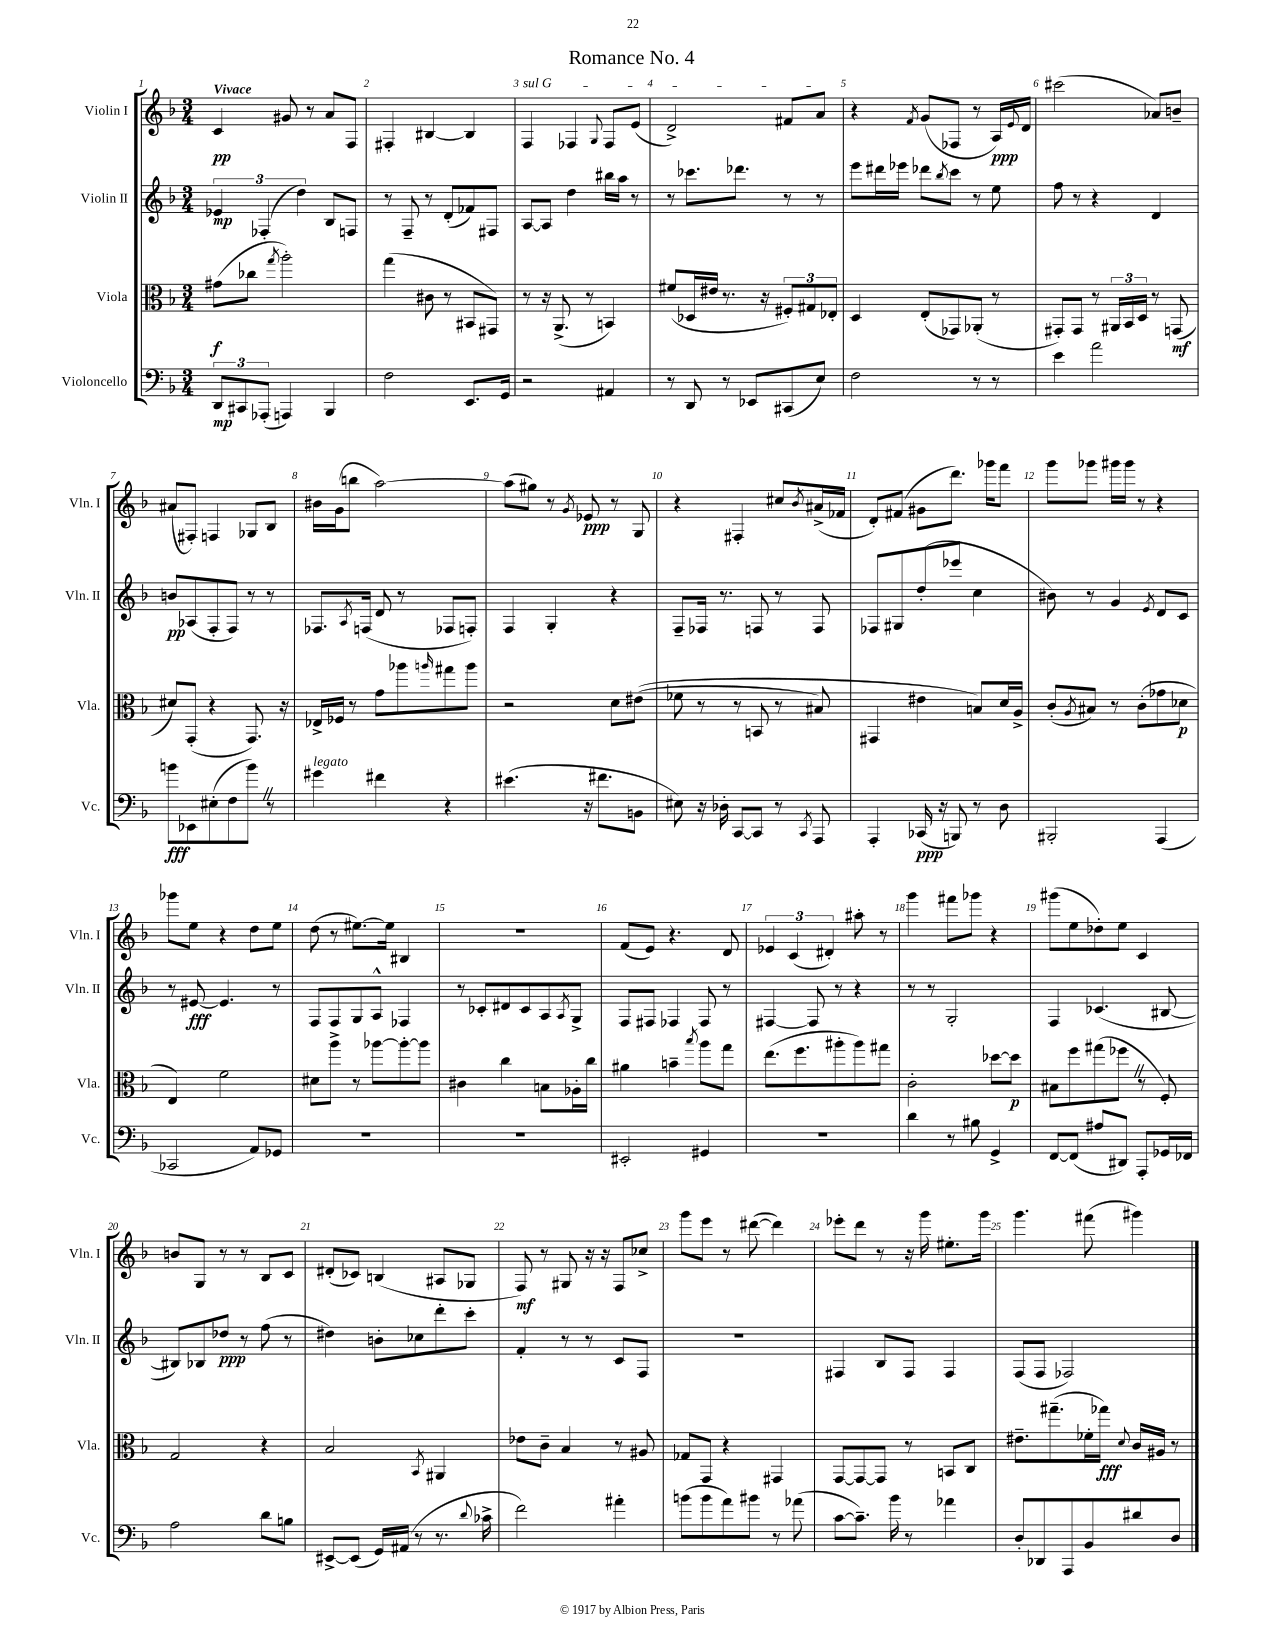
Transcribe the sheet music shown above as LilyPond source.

\header { title = "Romance No. 4" }
<<
\new StaffGroup <<
\new Staff = "s0" \with { instrumentName = "Violin I" shortInstrumentName = "Vln. I" } {
    \clef treble \key f \major \numericTimeSignature \time 3/4 \tempo "Vivace"
    c'4\pp gis'8 r8 a'8 f8 |
    fis4-. bis4~ bis4 |
    \once \override TextSpanner.bound-details.left.text = \markup { \italic "sul G" } f4\startTextSpan fes4 \appoggiatura { g8 } fes8 e'8( |
    d'2->) fis'8 a'8\stopTextSpan |
    r4 \acciaccatura { f'8 } g'8( fes8 r8 a16\ppp) \appoggiatura { e'8 } d'16 |
    cis'''2( aes'8) b'8-- |
    ais'8( fis8-.) f4 ges8 bes8 |
    bis'16 g'16( b''8 a''2~) |
    a''8( gis''8) r8 \acciaccatura { g'8 } ees'8\ppp r8 g8 |
    r4 fis4-. cis''8 \acciaccatura { bes'8 } ais'16->( fes'16 |
    d'8-.) fis'8( gis'8 d'''8.) ges'''16 f'''8 |
    g'''8 ges'''8 gis'''16 gis'''16 r8 r4 |
    ges'''8 e''8 r4 d''8 e''8 |
    d''8( r8 eis''8.~) eis''16 bis4 |
    R2. |
    f'8( e'8) r4. d'8 |
    \tuplet 3/2 { ees'4 c'4( dis'4-.) } ais''8-. r8 |
    g'''4 fis'''8 ges'''8 r4 |
    gis'''8( e''8 des''8-.) e''8 c'4 |
    b'8 g8 r8 r8 bes8 c'8 |
    dis'8-.( ces'8) b4( ais8 ges8 |
    f8\mf) r8 gis8 r16 r16 f8 ces''8-> |
    g'''8 e'''8 r8 dis'''8~( dis'''4) |
    ees'''8-. d'''8 r8 r16 g'''16 eis''8.-. g'''16 |
    g'''4. fis'''8( gis'''4) \bar "|." |
}
\new Staff = "s1" \with { instrumentName = "Violin II" shortInstrumentName = "Vln. II" } {
    \clef treble \key f \major \numericTimeSignature \time 3/4
    \tuplet 3/2 { ees'4\mp fes4-.( d''4) } bes8 f8 |
    r8 f8-- r8 d'8-.( fes'8) fis8 |
    a8~ a8 d''4 bis''16 a''16 r8 |
    r8 ces'''8. des'''8. r8 r8 |
    e'''8 dis'''16 ees'''16 des'''8 \acciaccatura { bes''8 } c'''8 r8 e''8 |
    f''8 r8 r4 d'4 |
    b'8\pp aes8( f8-. f8) r8 r8 |
    fes8. \acciaccatura { a8 } f16( d'8 r8 fes8 f8-.) |
    f4 g4-. r4 |
    f8-- fes16 r8. f8 r8 f8 |
    fes8 gis8 d''8-.( ees'''8 c''4 |
    bis'8) r8 g'4 \acciaccatura { e'8 } d'8 c'8 |
    r8 eis'8~\fff eis'4. r8 |
    f8 f8 g8 a8-^ fes4 |
    r8 ces'8-. dis'8 ces'8 a8 \acciaccatura { a8 } g8-> |
    f8 fis8 fes4 fes8 r8 |
    fis4~ fis8 r8 r4 |
    r8 r8 g2-. |
    f4 ces'4.( bis8~ |
    bis8) bes8 des''8\ppp r8 f''8( r8 |
    dis''4) b'8-. ces''8 d'''8-. c'''8-. |
    f'4-. r8 r8 c'8 f8 |
    R2. |
    fis4 bes8 fis8 fis4 |
    f8( f8 fes2) \bar "|." |
}
\new Staff = "s2" \with { instrumentName = "Viola" shortInstrumentName = "Vla." } {
    \clef alto \key f \major \numericTimeSignature \time 3/4
    gis'8\f( ces''8 \acciaccatura { g''8 } a''2-.) |
    g''4( cis'8 r8 bis,8 gis,8) |
    r8 r16 a,8.->( r8 b,4) |
    fis'8( des16 eis'16 r8. r16 \tuplet 3/2 { fis8-.) gis8 ees8-. } |
    d4 e8-.( ges,8) aes,8-.( r8 |
    gis,8-.) gis,8 r8 \tuplet 3/2 { ais,16 bes,16 d16 } r8 g,8\mf( |
    dis'8) g,8-.( r4 g,8.) r16 |
    ees16-> fes16 r8 g'8 aes''8 \grace { a''16 } gis''8 a''8 |
    r2 d'8 eis'8(\( |
    fes'8 r8 r8 b,8 r8 bis8) |
    gis,4 eis'4 b8\) d'16 a16-> |
    c'8-.( \acciaccatura { a8 } bis8) r8 c'8-.( ges'8 des'8\p |
    e4) f'2 |
    dis'8 a''8-> r8 aes''8~ aes''8~-. aes''8 |
    cis'4 c''4 b8 aes16-. c''16 |
    ais'4 b'4-- \acciaccatura { bes''8 } a''8 g''8 |
    e''8.( f''8. ais''8-. ais''8) gis''8 |
    c'2-. des''8~ des''8\p |
    bis8 f''8 gis''8( fes''8 \once \override BreathingSign.text = \markup { \musicglyph "scripts.caesura.straight" } \breathe r8 f8-.) |
    g2 r4 |
    bes2 \acciaccatura { bes,8 } ais,4 |
    ees'8 c'8-- bes4 r8 ais8 |
    ges8 g,8 r4 gis,4 |
    g,8~ g,8~ g,8 r8 b,8 c8 |
    eis'8.-- gis''8.--( fes'16-. ges''16\fff) \appoggiatura { d'8 } c'16 ais16 r8 \bar "|." |
}
\new Staff = "s3" \with { instrumentName = "Violoncello" shortInstrumentName = "Vc." } {
    \clef bass \key f \major \numericTimeSignature \time 3/4
    \tuplet 3/2 { d,8\mp cis,8 aes,,8-.( } a,,4) bes,,4 |
    f2 e,8. g,16 |
    r2 ais,4 |
    r8 d,8 r8 ees,8 cis,8( e8) |
    f2 r8 r8 |
    e'4 a'2 |
    b'8\fff ees,8 eis8-.( f8 b'8) \once \override BreathingSign.text = \markup { \musicglyph "scripts.caesura.straight" } \breathe r8 |
    gis'4^\markup { \italic "legato" } fis'4 r4 |
    eis'4.( r16 fis'8. b,8 |
    eis8) r16 des16-. c,8~ c,8 r8 \acciaccatura { c,8 } a,,8 |
    a,,4-. ces,16\ppp( r16 b,,8) r8 d8 |
    bis,,2-. a,,4( |
    ces,2 a,8) ges,8 |
    R2. |
    R2. |
    eis,2-. gis,4 |
    R2. |
    d'4 r8 bis8 g,4-> |
    f,8~ f,8( ais8 dis,8) a,,8-. ges,16 fes,16 |
    a2 d'8 b8 |
    eis,8~-> eis,8( g,16) ais,16( r8 r8. \appoggiatura { d'8 } ces'16-> |
    f'2) ais'4-. |
    b'8( b'8 a'8) bis'8 r8 aes'8( |
    c'8~ c'8.--) bes'16 r8 aes'4 |
    d8-. des,8 a,,8 bes,8 dis'8 d8 \bar "|." |
}
>>
>>
\layout { \context { \Score \override BarNumber.break-visibility = ##(#f #t #t) barNumberVisibility = #all-bar-numbers-visible } }
